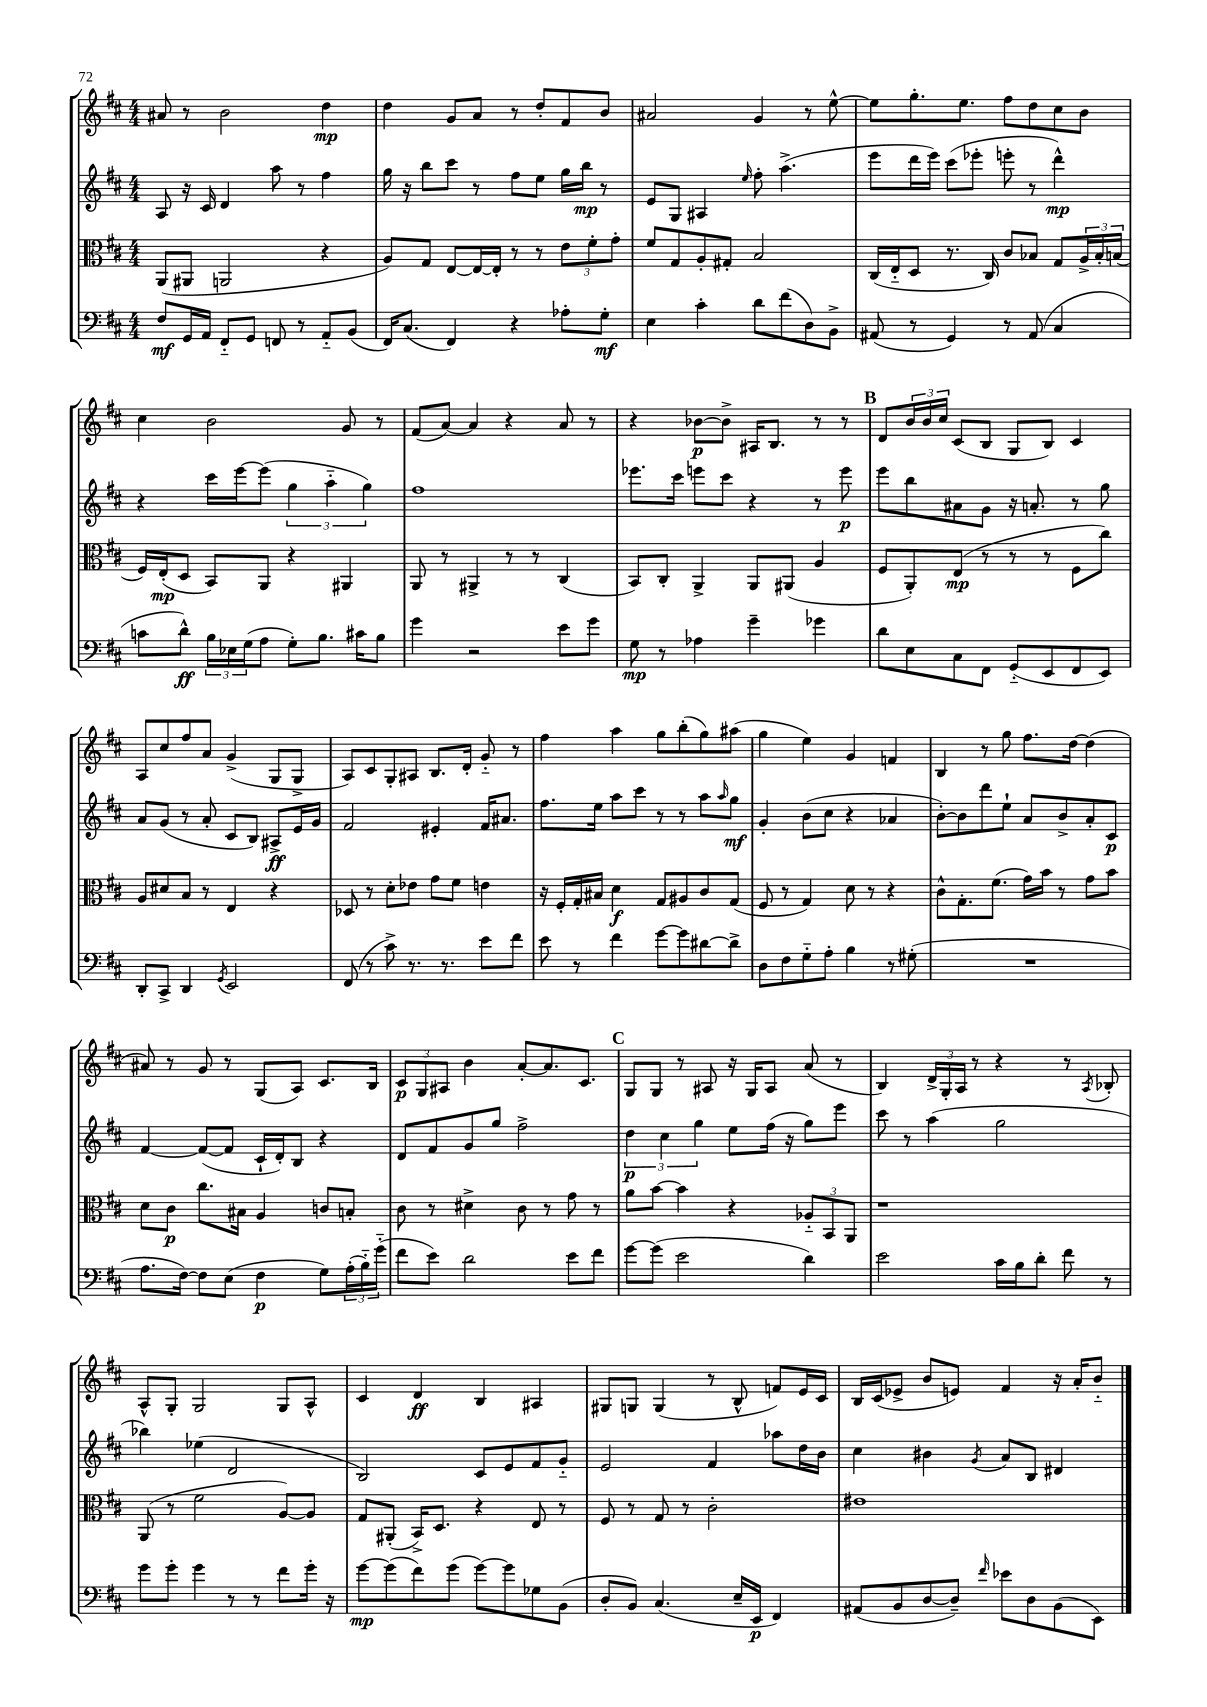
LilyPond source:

<<
\new StaffGroup <<
\new Staff = "s0" {
    \clef treble \key d \major \numericTimeSignature \time 4/4
    ais'8 r8 b'2 d''4\mp |
    d''4 g'8 a'8 r8 d''8-. fis'8 b'8 |
    ais'2 g'4 r8 e''8~-^ |
    e''8 g''8.-. e''8. fis''8 d''8 cis''8 b'8 |
    cis''4 b'2 g'8 r8 |
    fis'8( a'8~) a'4 r4 a'8 r8 |
    r4 bes'8~\p bes'8-> ais16 b8. r8 r8 |
    \mark \markup { \bold "B" } d'8 \tuplet 3/2 { b'16 b'16 cis''16 } cis'8( b8 g8 b8) cis'4 |
    a8 cis''8 fis''8 a'8 g'4->( g8 g8-> |
    a8) cis'8 g8-. ais8 b8. d'16-. g'8-_ r8 |
    fis''4 a''4 g''8 b''8-.( g''8) ais''8( |
    g''4 e''4) g'4 f'4 |
    b4 r8 g''8 fis''8. d''16~ d''4( |
    ais'8) r8 g'8 r8 g8( a8) cis'8. b16 |
    \tuplet 3/2 { cis'8\p g8 ais8 } b'4 a'8~-. a'8. cis'8. |
    \mark \markup { \bold "C" } g8 g8 r8 ais8 r16 g16 ais8 a'8( r8 |
    b4) \tuplet 3/2 { d'16-> g16-. a16 } r8 r4 r8 \acciaccatura { a8 } bes8-. |
    a8-^ g8-. g2 g8 a8-^ |
    cis'4 d'4\ff b4 ais4 |
    gis8 g8 g4( r8 b8-^ f'8) e'16 cis'16 |
    b16 cis'16( ees'8-> b'8 e'8) fis'4 r16 a'16-. b'8-_ \bar "|." |
}
\new Staff = "s1" {
    \clef treble \key d \major \numericTimeSignature \time 4/4
    a8 r16 cis'16 d'4 a''8 r8 fis''4 |
    g''16 r16 b''8 cis'''8 r8 fis''8 e''8 g''16 b''16\mp r8 |
    e'8 g8 ais4 \grace { e''16 } fis''8-. a''4.->( |
    e'''8 d'''16 e'''16) cis'''8( ees'''8-. e'''8-. r8 d'''4-^\mp) |
    r4 cis'''16 e'''16~ e'''8( \tuplet 3/2 { g''4 a''4-_ g''4) } |
    fis''1 |
    ees'''8. cis'''16 e'''8 cis'''8 r4 r8 e'''8\p |
    \mark \markup { \bold "B" } e'''8 b''8 ais'8 g'8 r16 a'8.-. r8 g''8 |
    a'8 g'8( r8 a'8-. cis'8 b8) ais8->\ff e'16 g'16 |
    fis'2 eis'4-. fis'16 ais'8. |
    fis''8. e''16 a''8 cis'''8 r8 r8 a''8 \grace { a''16 } g''8\mf |
    g'4-. b'8( cis''8 r4 aes'4 |
    b'8~-.) b'8 d'''8 e''8-! a'8 b'8-> a'8-. cis'8\p |
    fis'4~ fis'8~( fis'8 cis'16-! d'16-.) b8 r4 |
    d'8 fis'8 g'8 g''8 fis''2-> |
    \mark \markup { \bold "C" } \tuplet 3/2 { d''4\p cis''4 g''4 } e''8 fis''16( r16 g''8) e'''8 |
    cis'''8 r8 a''4( g''2 |
    bes''4) ees''4( d'2 |
    b2) cis'8 e'8 fis'8 g'8-_ |
    e'2 fis'4 aes''8 d''16 b'16 |
    cis''4 bis'4 \acciaccatura { g'8 } a'8 b8 dis'4 \bar "|." |
}
\new Staff = "s2" {
    \clef alto \key d \major \numericTimeSignature \time 4/4
    a,8( ais,8 a,2 r4 |
    a8) g8 e8~ e16~ e16-. r8 r8 \tuplet 3/2 { e'8 fis'8-. g'8-. } |
    fis'8 g8 a8-. gis8-. b2 |
    cis16( e16-_ d8 r8. cis16) cis'8 bes8 g8 \tuplet 3/2 { a16-> bes16-. b16( } |
    fis16) e16-.\mp( d8 b,8) a,8 r4 ais,4 |
    a,8 r8 ais,4-> r8 r8 cis4( |
    b,8) cis8-. a,4-> a,8 ais,8( a4 |
    \mark \markup { \bold "B" } fis8 a,8-.) e8\mp( r8 r8 r8 fis8 cis''8) |
    a8 dis'8 b8 r8 e4 r4 |
    des8 r8 d'8-. ees'8 g'8 fis'8 e'4 |
    r16 fis16-. g16-. bis16 d'4\f g8 ais8 cis'8 g8( |
    fis8 r8 g4) d'8 r8 r4 |
    cis'8-^ g8.-. fis'8.( g'16) b'16 r8 g'8 b'8 |
    d'8 cis'8\p cis''8. bis16 a4 c'8 b8-. |
    cis'8 r8 dis'4-> cis'8 r8 g'8 r8 |
    \mark \markup { \bold "C" } a'8 b'8~ b'4 r4 \tuplet 3/2 { aes8-_ b,8 a,8 } |
    r1 |
    a,8( r8 fis'2 a8~) a8 |
    g8 ais,8-.( b,16->) d8. r4 e8 r8 |
    fis8 r8 g8 r8 cis'2-. |
    eis'1 \bar "|." |
}
\new Staff = "s3" {
    \clef bass \key d \major \numericTimeSignature \time 4/4
    fis8\mf g,16 a,16 fis,8-_ g,8 f,8 r8 a,8-_ b,8( |
    fis,16) cis8.( fis,4) r4 aes8-. g8-.\mf |
    e4 cis'4-. d'8 fis'8( d8) b,8-> |
    ais,8( r8 g,4) r8 ais,8( cis4 |
    c'8 d'8-^\ff) \tuplet 3/2 { b16 ees16 g16( } a8 g8-.) b8. cis'16 b8 |
    g'4 r2 e'8 g'8 |
    g8\mp r8 aes4 g'4-- ges'4 |
    \mark \markup { \bold "B" } d'8 e8 cis8 fis,8 g,8-_( e,8 fis,8 e,8) |
    d,8-. cis,8-> d,4 \acciaccatura { g,8 } e,2 |
    fis,8( r8 cis'8->) r8. r8. e'8 fis'8 |
    e'8 r8 fis'4 g'8~ g'8 dis'8~ dis'8-> |
    d8 fis8 g8-_ a8-. b4 r8 gis8-.( |
    R1 |
    a8. fis16~) fis8 e8( fis4\p g8) \tuplet 3/2 { a16-.( b16-_) g'16-_( } |
    fis'8 e'8) d'2 e'8 fis'8 |
    \mark \markup { \bold "C" } g'8~ g'8( e'2 d'4) |
    e'2 cis'16 b16 d'8-. fis'8 r8 |
    g'8 g'8-. g'4 r8 r8 fis'8 g'16-. r16 |
    g'8~\mp g'8( fis'8) g'8( g'8~) g'8 ges8 b,8( |
    d8-. b,8) cis4.( e16-- e,16\p fis,4) |
    ais,8( b,8 d8~ d8--) \grace { fis'16 } ees'8 d8 b,8( e,8) \bar "|." |
}
>>
>>
\layout { \context { \Score \remove "Bar_number_engraver" } }
